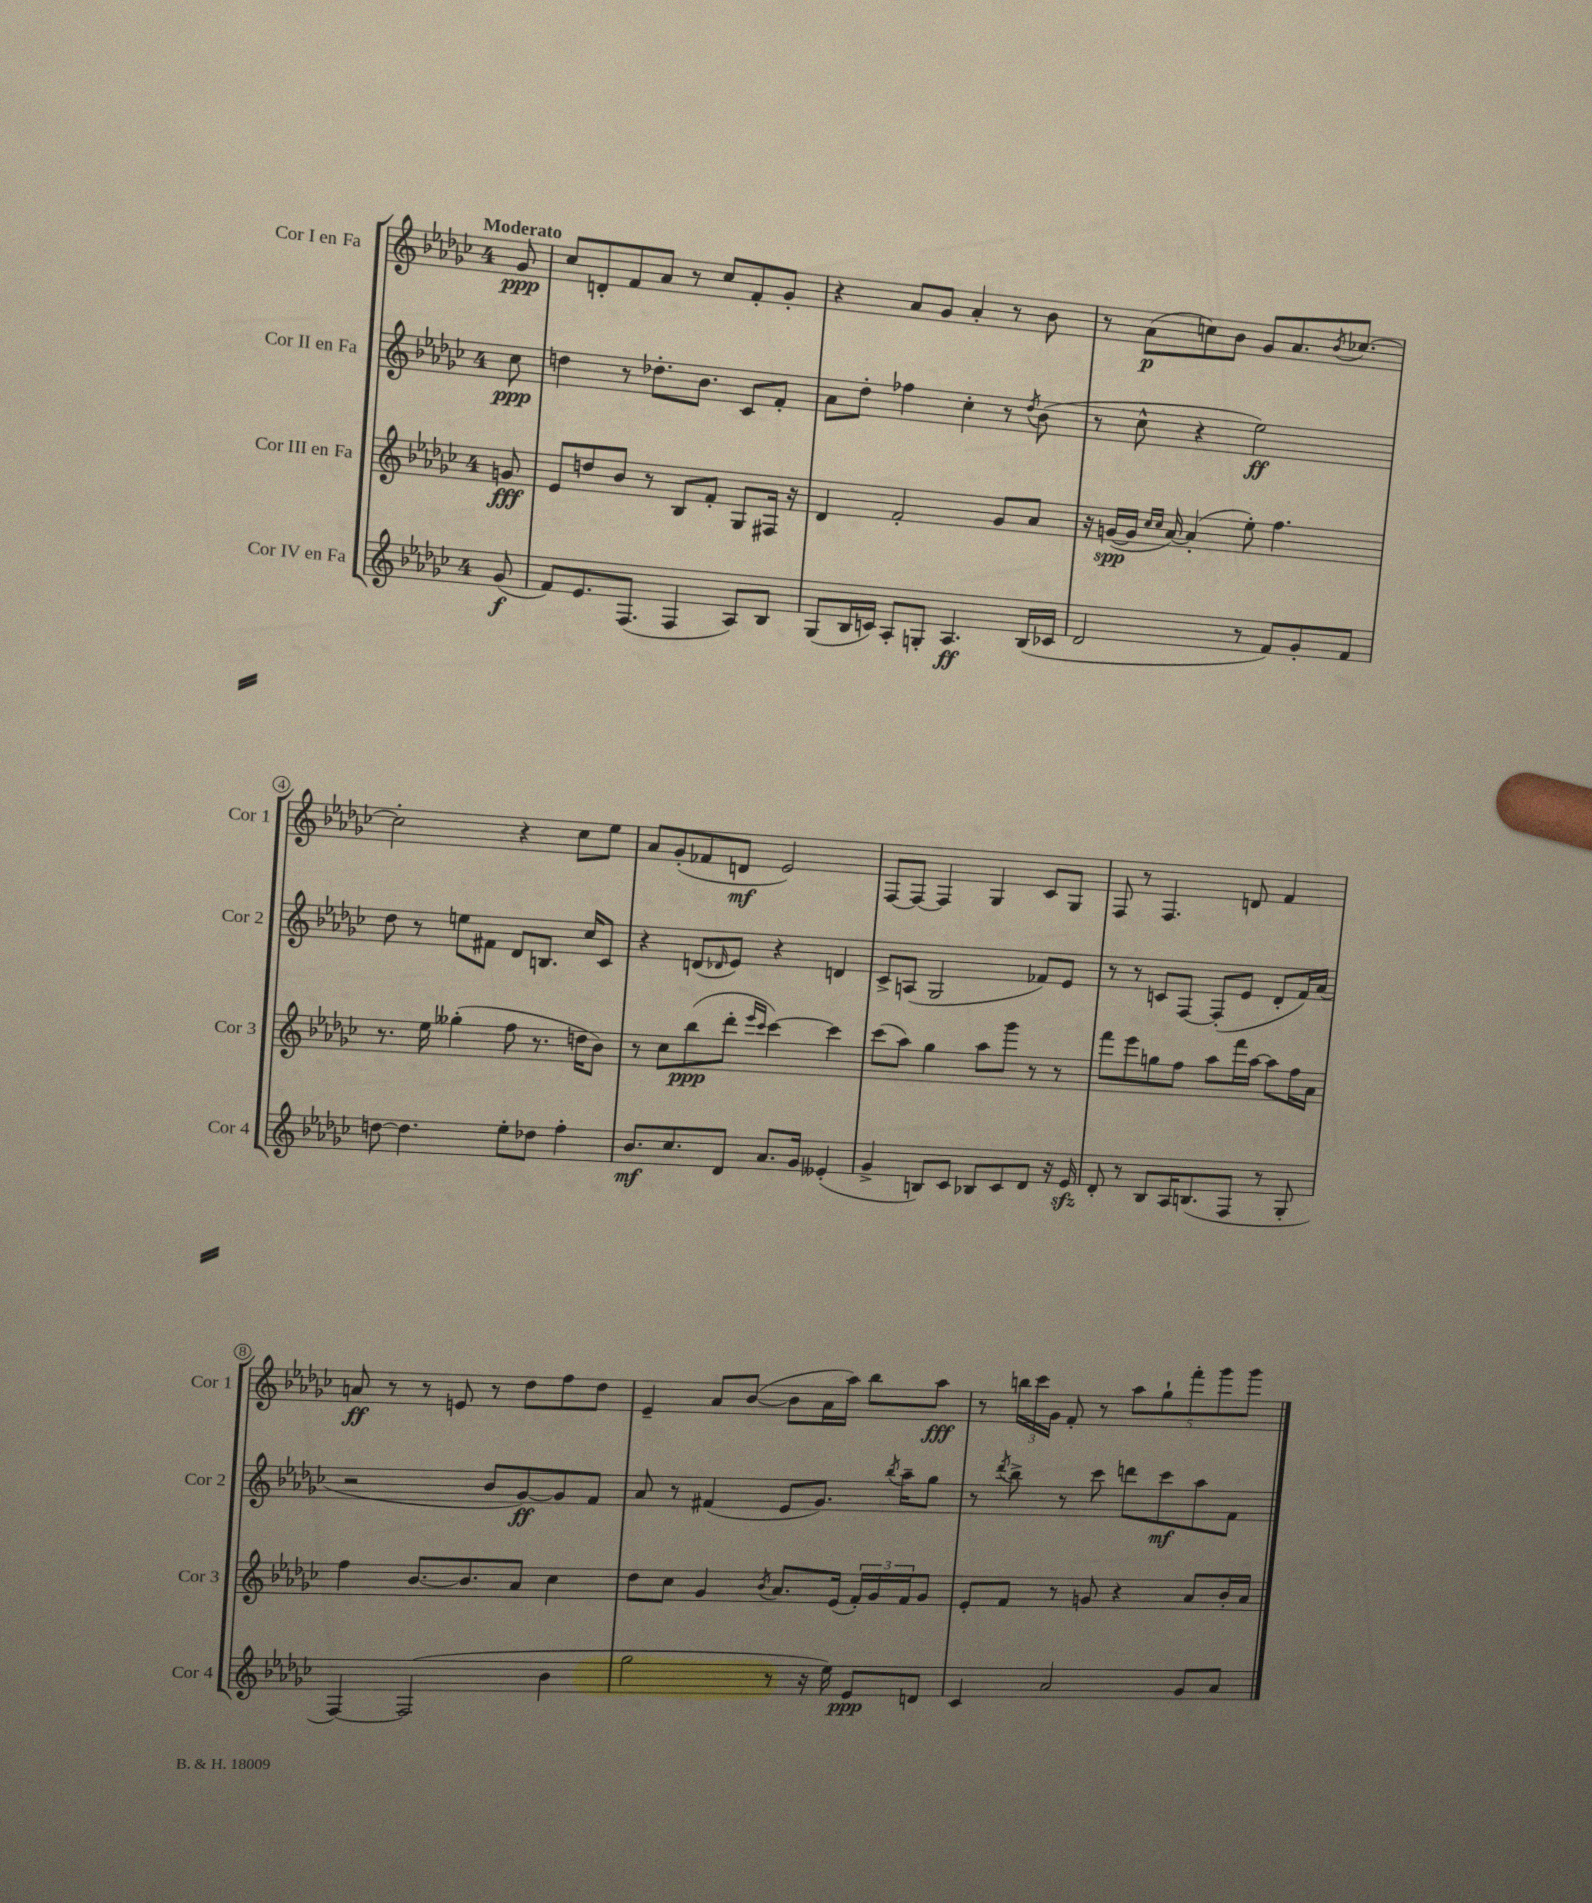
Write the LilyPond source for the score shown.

<<
\new StaffGroup <<
\new Staff = "s0" \with { instrumentName = "Cor I en Fa" shortInstrumentName = "Cor 1" } {
    \clef treble \key ges \major \once \override Staff.TimeSignature.style = #'single-digit \time 4/4 \partial 8 \tempo "Moderato"
    ges'8\ppp |
    ces''8 d'8-. f'8 aes'8 r8 ces''8 f'8-. ges'8-. |
    r4 aes'8 ges'8 aes'4-. r8 bes'8 |
    r8 aes'8\p( c''8) bes'8 ges'8 aes'8. \acciaccatura { bes'8 } ces''8.~ |
    ces''2-. r4 ces''8 ees''8 |
    aes'8 ges'8-.( fes'8 d'8\mf ees'2) |
    f8~ f8~ f4 ges4 ces'8 ges8 |
    f8 r8 f4. d'8 f'4 |
    a'8\ff r8 r8 e'8 r8 des''8 f''8 des''8 |
    ees'4-- aes'8 bes'8~( bes'8 aes'16 aes''16) bes''8 aes''8\fff |
    r8 \tuplet 3/2 { b''16 ces'''16 ges'16 } f'8-. r8 \tuplet 5/4 { aes''8 ges''8-! f'''8-. ges'''8 ges'''8 } \bar "|." |
}
\new Staff = "s1" \with { instrumentName = "Cor II en Fa" shortInstrumentName = "Cor 2" } {
    \clef treble \key ges \major \once \override Staff.TimeSignature.style = #'single-digit \time 4/4 \partial 8
    ces''8\ppp |
    d''4 r8 des''8.-. bes'8. ces'8 f'8-. |
    aes'8 des''8-. fes''4 ces''4-. r8 \acciaccatura { des''8 } bes'8( |
    r8 ces''8-^ r4 ees''2\ff) |
    des''8 r8 e''8 fis'8 des'8 b8. ces''16 ces'8 |
    r4 d'8( \grace { des'16 } ees'8) r4 d'4 |
    ces'8-> a8( ges2 fes'8) ees'8 |
    r8 r8 c'8 f8~ f8-.( ees'8 des'8-. f'16) aes'16( |
    r2 bes'8 ges'8~\ff) ges'8 f'8 |
    aes'8 r8 fis'4( ees'8 ges'8.) \acciaccatura { bes''8 } aes''16-- ges''8 |
    r8 \acciaccatura { des'''8 } bes''8-> r8 ces'''8 d'''8 ces'''8\mf aes''8 f'8 \bar "|." |
}
\new Staff = "s2" \with { instrumentName = "Cor III en Fa" shortInstrumentName = "Cor 3" } {
    \clef treble \key ges \major \once \override Staff.TimeSignature.style = #'single-digit \time 4/4 \partial 8
    g'8\fff |
    ees'8 d''8 bes'8 r8 bes8 f'8-. ges8 fis16 r16 |
    des'4 f'2-. ges'8 aes'8 |
    r16 g'16~\spp( g'16 \grace { ces''16 ces''16 } aes'16~) aes'4-.( ees''8-.) f''4. |
    r8. ees''16 geses''4-.( f''8 r8. d''16 bes'8) |
    r8 ces''8 bes''8\ppp( des'''8-. \grace { ees'''16 ces'''16 } ces'''4~) ces'''4 |
    ces'''8( aes''8) ges''4 aes''8 ges'''8 r8 r8 |
    f'''8 ees'''8 g''8 f''8 aes''8 f'''16 aes''16~ aes''8 f''16 aes'16 |
    f''4 bes'8.~ bes'8. aes'8 ces''4 |
    des''8 ces''8 ges'4 \acciaccatura { bes'8 } aes'8. ees'16( \tuplet 3/2 { f'16-.) ges'16 f'16 } ges'8 |
    ees'8-. f'8 r8 g'8 r4 aes'8 bes'16-. aes'16 \bar "|." |
}
\new Staff = "s3" \with { instrumentName = "Cor IV en Fa" shortInstrumentName = "Cor 4" } {
    \clef treble \key ges \major \once \override Staff.TimeSignature.style = #'single-digit \time 4/4 \partial 8
    ges'8\f( |
    f'8) ees'8. f8.( f4 aes8) bes8 |
    ges8( bes16 c'16) aes8-. g8-. aes4.\ff bes16( ces'16 |
    des'2 r8 f'8) ges'8-. f'8 |
    d''8~ d''4. ees''8-. des''8 f''4-. |
    bes'8.\mf ces''8. des'8 aes'8. ges'16 eeses'4-.( |
    ges'4-> b8) ces'8 bes8 ces'8 des'8 r16 ees'16\sfz |
    des'8-. r8 bes8 aes16 b8.( f8 r8 ges8-. |
    f4~) f2( bes'4 |
    ges''2 r8 r16 ees''16) ees'8\ppp d'8 |
    ces'4 aes'2 ges'8 aes'8 \bar "|." |
}
>>
>>
\layout { \context { \Score \override BarNumber.stencil = #(make-stencil-circler 0.1 0.3 ly:text-interface::print) } }
